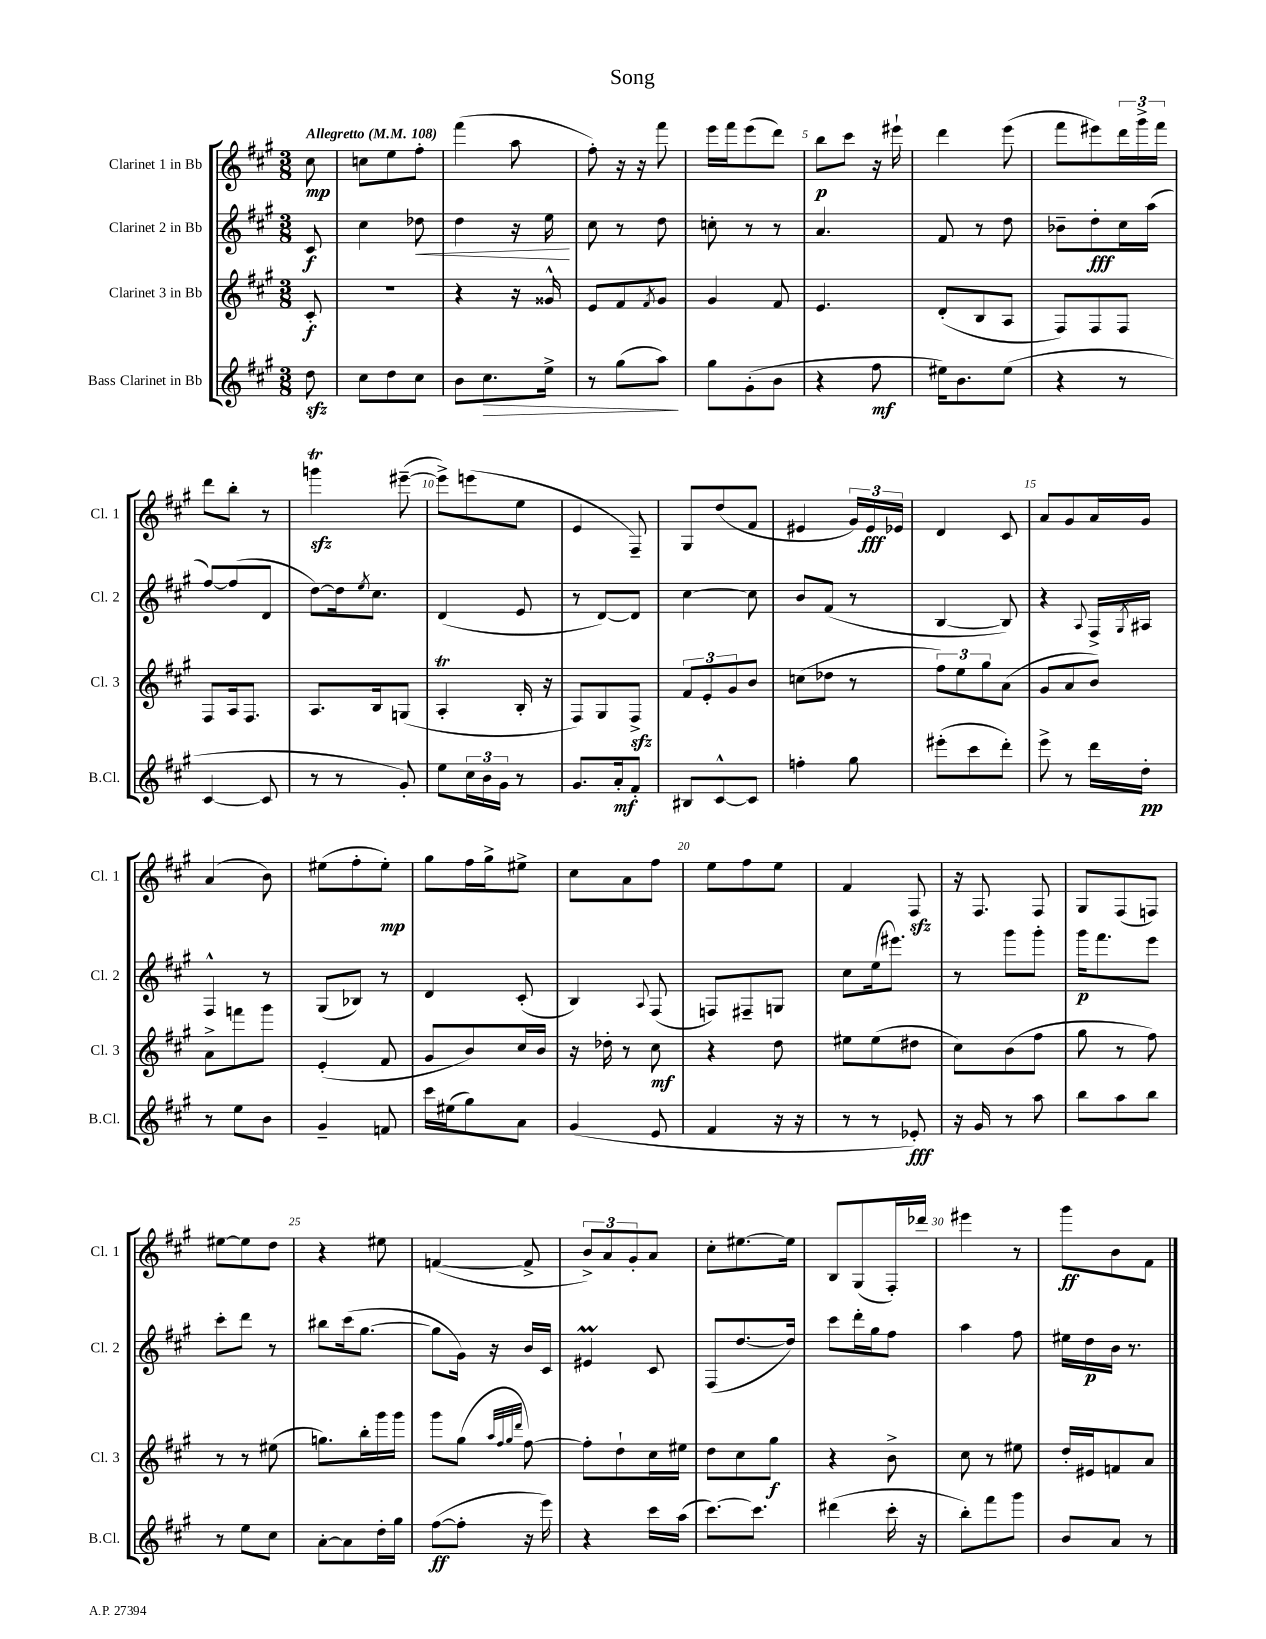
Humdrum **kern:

**kern	**kern	**kern	**kern
*staff4	*staff3	*staff2	*staff1
*clefG2	*clefG2	*clefG2	*clefG2
*k[f#c#g#]	*k[f#c#g#]	*k[f#c#g#]	*k[f#c#g#]
*M3/8	*M3/8	*M3/8	*M3/8
*MM108	*MM108	*MM108	*MM108
8dd\	8c#'/	8c#/	8cc#\
=	=	=	=
8cc#\L	4.r	4cc#\	8cc\L
8dd\	.	.	8ee\
8cc#\J	.	8dd-\	8ff#'\J
=	=	=	=
8b\L	4r	4dd\	(4fff#\
8.cc#\	.	.	.
.	16r	16r	8aa\
16ee^\Jk	16g##^^/	16ee\	.
=	=	=	=
8r	8e/L	8cc#\	8ff#'\)
(8gg#\L	8f#/	8r	16r
.	.	.	16r
.	8qf#/	.	.
8aa\J)	8g#/J	8dd\	8fff#\
=	=	=	=
8gg#\L	4g#/	8cc'\	16eee\LL
.	.	.	16fff#\J
(8g#'\	.	8r	(8eee\
8b\J	8f#/	8r	8ddd\J)
=	=	=	=
4r	4.e/	4.a/	8bb\L
.	.	.	8ccc#\J
8ff#\	.	.	16r
.	.	.	16eee#`\
=	=	=	=
16ee#\LK)	(8d'/L	8f#/	4ddd\
8.b\	.	.	.
.	8B/	8r	.
(8ee#\J	8A/J	8dd\	(8eee\
=	=	=	=
4r	8F#/L)	8b-~\L	8fff#\L
.	8F#/	8dd'\	8eee#\)
8r	8F#/J	16cc#\L	24ddd\L
.	.	.	24ggg#^\
.	.	(16aa\JJ	.
.	.	.	24fff#\JJ
=	=	=	=
[4c#/	8F#/L	[8ff#/L)	8ddd\L
.	16A/k	(8ff#/]	8bb'\J
.	8.F#/J	.	.
8c#/]	.	8d/J	8r
=	=	=	=
8r	8.A/L	[8dd\L)	4ggg\
8r	.	16dd\]k	.
.	.	8qee/	.
.	16B/k	8.cc#\J	.
8g#'/)	(8G/J	.	([8eee#~\
=	=	=	=
8ee\L	4A'/	(4d/	8eee#^\]L)
24cc#\L	.	.	(8eee\
24b\	.	.	.
24g#\JJ	.	.	.
8r	16B'/	8e/	8ee\J
.	16r	.	.
=	=	=	=
8.g#/L	8F#/L)	8r	4e/
.	8G#/	[8d/L)	.
16a'/k	.	.	.
8f#'/J	8F#^/J	8d/]J	8F#~/)
=	=	=	=
8B#/L	12f#/L	[4cc#\	8G#/L
.	12e'/	.	.
[8c#^^/	.	.	(8dd/
.	12g#/	.	.
8c#/]J	8b/J	8cc#\]	8f#/J
=	=	=	=
4ff'\	(8cc\L	8b/L	4e#/
.	8dd-\J	(8f#/J	.
8gg#\	8r	8r	24g#/LL)
.	.	.	24e#/
.	.	.	24e-/JJ
=	=	=	=
(8eee#'\L	12ff#\L)	[4B/	4d/
.	12ee\	.	.
8ccc#\	.	.	.
.	12gg#\	.	.
8ddd'\J)	(8a\J	8B/])	8c#/
=	=	=	=
8eee^\	8g#/L	4r	8a/L
8r	8a/	.	8g#/
.	.	8qqA/	.
16ddd\LL	8b/J)	16F#^/LL	16a/L
.	.	8qG#/	.
16dd'\JJ	.	16A#/JJ	16g#/JJ
=	=	=	=
8r	8a^\L	4F#^^/	(4a/
8ee\L	8fff\	.	.
8b\J	8ggg#\J	8r	8b\)
=	=	=	=
4g#~/	(4e'/	(8G#/L	(8ee#\L
.	.	8B-/J)	8ff#'\
8f/	8f#/	8r	8ee#'\J)
=	=	=	=
16ccc#\LL	8g#/L	4d/	8gg#\L
(16ee#\J	.	.	.
8gg#\)	8b/)	.	16ff#\L
.	.	.	16gg#^\J
8a\J	16cc#/L	(8c#'/	8ee#^\J
.	16b/JJ	.	.
=	=	=	=
(4g#/	16r	4B/)	8cc#\L
.	16dd-'\	.	.
.	8r	.	8a\
.	.	8qqA/	.
8e/	8cc#\	(8F#/	8ff#\J
=	=	=	=
4f#/	4r	8F/L)	8ee\L
.	.	8F#~/	8ff#\
16r	8dd\	8G/J	8ee\J
16r	.	.	.
=	=	=	=
8r	8ee#\L	8cc#\L	4f#/
8r	(8ee#\	(16ee\k	.
.	.	8.eee#\J)	.
8e-'/)	8dd#\J	.	8F#/
=	=	=	=
16r	8cc#\L)	8r	16r
16g#/	.	.	8.F#/
8r	(8b\	8ggg#\L	.
8aa\	8ff#\J	8ggg#'\J	8F#/
=	=	=	=
8bb\L	8gg#\	16ggg#\LK	8G#/L
.	.	8.fff#\	.
8aa\	8r	.	(8F#/
8bb\J	8ff#\)	8eee\J	8F/J)
=	=	=	=
8r	8r	8ccc#'\L	[8ee#\L
8ee\L	8r	8ddd\J	8ee#\]
8cc#\J	(8ee#\	8r	8dd\J
=	=	=	=
[8a'\L	8.gg\L)	8bb#\L	4r
8a\]	.	(16ccc#\k	.
.	16bb'\L	[8.gg#\J	.
16dd'\L	16ggg#\	.	8ee#\
16gg#\JJ	16ggg#\JJ	.	.
=	=	=	=
([8ff#\L	8ggg#\L	8gg#\]L	([4f/
8ff#'\]J	(8gg#\J	16g#\Jk)	.
.	.	16r	.
.	32qqaa/LLL	.	.
.	32qqff#/	.	.
.	32qqgg#/	.	.
.	32qqddd/JJJ	.	.
16r	[8ff#\)	16b/LL	8f^/]
16eee\)	.	16c#/JJ	.
=	=	=	=
4r	8ff#'\]L	4e#/	12b^/L)
.	.	.	12a/
.	8dd`\	.	.
.	.	.	12g#'/
16ccc#\LL	16cc#\L	8c#/	8a/J
(16aa\JJ	16ee#\JJ	.	.
=	=	=	=
[8.ccc#\L)	8dd\L	(8F#/L	8cc#'\L
.	8cc#\	[8.dd/	[8.ee#\
8.ccc#\]J	.	.	.
.	8gg#\J	.	.
.	.	16dd/]Jk)	16ee#\]Jk
=	=	=	=
(4ddd#\	4r	8ccc#\L	8B/L
.	.	16ddd'\L	(8G#/
.	.	16gg#\J	.
16ccc#'\	8b^\	8ff#\J	16F#'/L)
16r	.	.	16ddd-/JJ
=	=	=	=
8bb'\L)	8cc#\	4aa\	4eee#\
8fff#\	8r	.	.
8ggg#\J	8ee#\	8ff#\	8r
=	=	=	=
8b/L	16dd'/LL	16ee#\LL	8ggg#\L
.	16e#/J	16dd\	.
8a/J	8f/	16b\JJ	8b\
.	.	8.r	.
8r	8a/J	.	8f#\J
==	==	==	==
*-	*-	*-	*-
